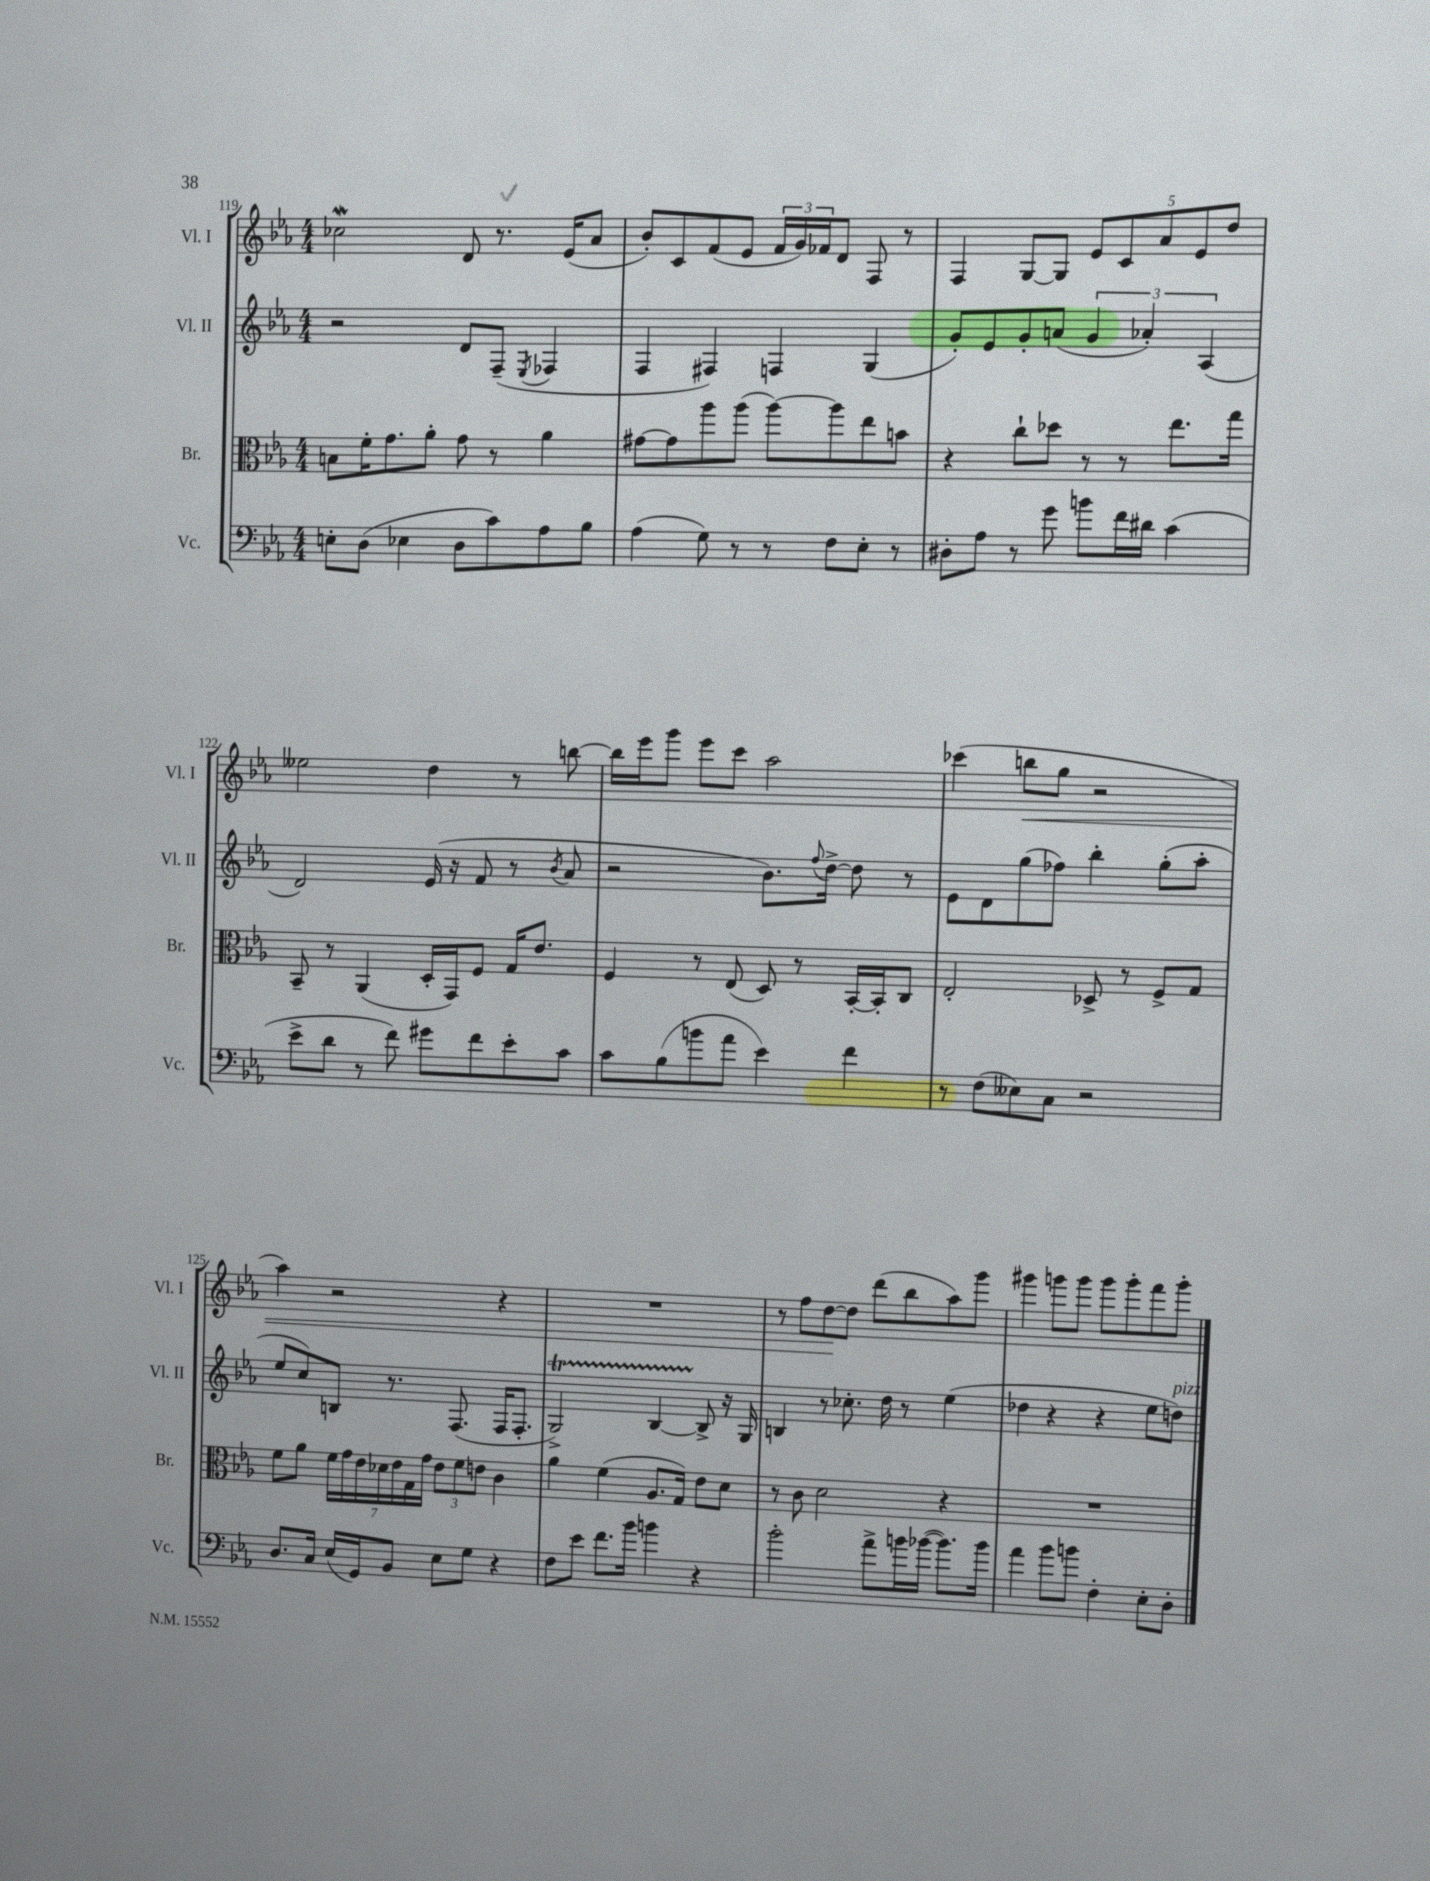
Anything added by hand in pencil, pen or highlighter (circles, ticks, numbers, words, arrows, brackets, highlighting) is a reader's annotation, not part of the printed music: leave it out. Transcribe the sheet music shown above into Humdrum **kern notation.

**kern	**kern	**kern	**kern
*staff4	*staff3	*staff2	*staff1
*clefF4	*clefC3	*clefG2	*clefG2
*k[b-e-a-]	*k[b-e-a-]	*k[b-e-a-]	*k[b-e-a-]
*M4/4	*M4/4	*M4/4	*M4/4
8E'	8B	2r	2cc-
(8D	16f'	.	.
.	8.g	.	.
4E-	.	.	.
.	8a-'	.	.
8D	8g	8d	8d
8c)	8r	(8F~	8.r
.	.	8qE-	.
8A-	4a-	4F-	.
.	.	.	(16e-
8B-	.	.	8a-
=	=	=	=
(4A-	[8g#	4F	8b-')
.	8g#]	.	8c
8G)	8aa-	4F#)	(8f
8r	(8aa-	.	8e-
8r	[8aa-)	4F	24f
.	.	.	24g)
.	.	.	24f-
8F	8aa-]	.	8d
8E-'	8ee-	(4G	8F
8r	8b	.	8r
=	=	=	=
8D#'	4r	8g')	4F
8A-	.	8e-	.
8r	8cc`	8g'	[8G
8g	8dd-	(8a	8G]
8b	8r	6g	10e-
.	.	.	10c
16f	8r	.	.
.	.	6a-')	.
16d#	.	.	.
.	.	.	10a-
(4c	8.ee-	.	.
.	.	.	10e-
.	.	(6A-	.
.	.	.	10dd
.	16gg	.	.
=	=	=	=
8e-^	8BB-~	2d)	2ee--
8d	8r	.	.
8r	(4AA-	.	.
8f)	.	.	.
8g#	16D'	(16e-	4dd
.	16GG)	16r	.
8f	8F	8f	.
8e-'	16G	8r	8r
.	8.e-	.	.
.	.	8qb-	.
8c	.	8a-	[8bb
=	=	=	=
8c	4F	2r	16bb]
.	.	.	16eee-
(8B-	.	.	8ggg
8b	8r	.	8eee-
8a-	(8E-	.	8ccc
4e-)	8D)	8.b-)	2aa-
.	8r	.	.
.	.	8qqff	.
.	.	[16dd^	.
4f	[16BB-'	8dd]	.
.	16BB-']	.	.
.	8C	8r	.
=	=	=	=
8r	2E-'	8e-	(4ccc-
(8F	.	8d	.
8E--)	.	(8gg	8bb
8C	.	8ff-)	8gg
2r	8D-^	4bb-'	2r
.	8r	.	.
.	8F^	(8gg'	.
.	8G	8aa-'	.
=	=	=	=
8.D	8f	8ee-	4aa-)
.	8a-	8cc)	.
16C	.	.	.
(16E-	28f	8B	2r
.	28g	.	.
16GG)	.	.	.
.	28e-	.	.
.	28d-	.	.
8BB-	.	8.r	.
.	28e-	.	.
.	28G	.	.
.	28g	.	.
8E-	12e-	.	.
.	.	(8.F	.
.	12f	.	.
8G	.	.	.
.	12e	.	.
4r	4c	16F	4r
.	.	8.F'	.
=	=	=	=
8F	4a-	2G^)	1r
8e-	.	.	.
8.f	(4f	.	.
16b-	.	.	.
4b	8.A-	[4B-	.
.	16G)	.	.
4r	8e-	8B-^]	.
.	8d	16r	.
.	.	16G	.
=	=	=	=
2b-'	8r	4B	8r
.	8c	.	8ff
.	2d	8r	[8dd
.	.	8.cc-'	8dd]
8a-^	.	.	(8ddd
.	.	16dd	.
16b	.	8r	8bb-
([16b-	.	.	.
8.b-])	4r	(4ee-	8aa-)
.	.	.	8ggg
16b-	.	.	.
=	=	=	=
4a-	1r	4dd-	4ggg#
8b-	.	4r	8ggg
8b	.	.	8ggg
4F'	.	4r	8ggg
.	.	.	8ggg'
8E-'	.	8ee-	8fff
8D'	.	8dd)	8ggg'
==	==	==	==
*-	*-	*-	*-
